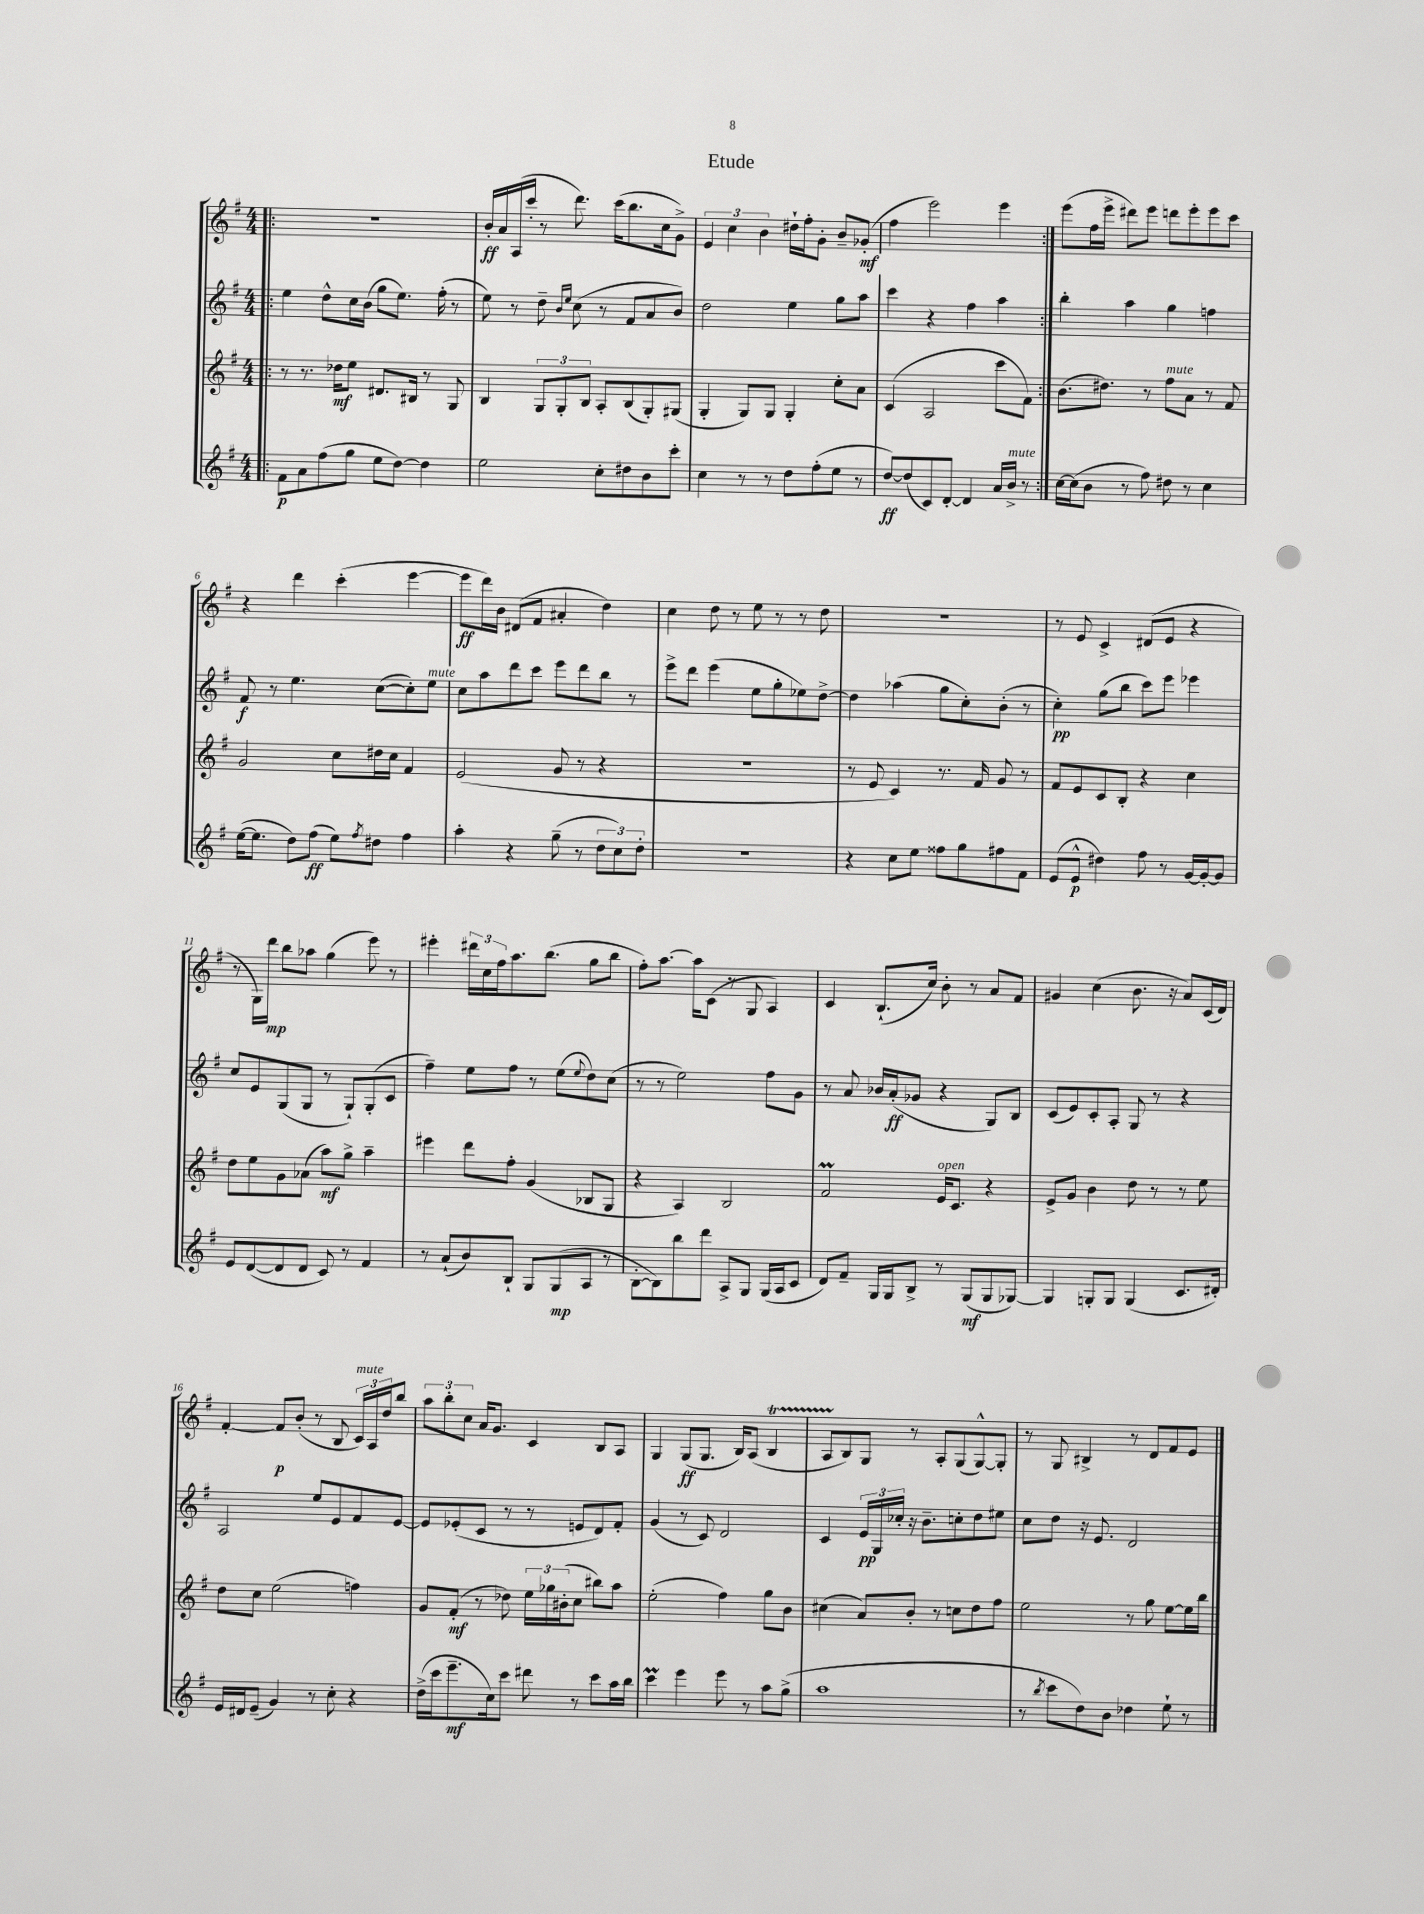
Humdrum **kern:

**kern	**kern	**kern	**kern
*staff4	*staff3	*staff2	*staff1
*clefG2	*clefG2	*clefG2	*clefG2
*k[f#]	*k[f#]	*k[f#]	*k[f#]
*M4/4	*M4/4	*M4/4	*M4/4
=!|:	=!|:	=!|:	=!|:
8f#\L	8r	4ee\	1r
8a\	8.r	.	.
(8ff#\	.	8dd^^\L	.
.	16dd-\LK	.	.
8gg\J	8ee\J	16cc\L	.
.	.	(16b\JJ	.
8ee\L	8.d#/L	8gg\L	.
[8dd\J)	.	8.ee\J)	.
.	16B#/Jk	.	.
4dd\]	8r	.	.
.	.	(16ff#'\	.
.	8G/	8r	.
=	=	=	=
2ee\	4B/	8ee\)	16b'/LL
.	.	.	16a/
.	.	8r	(16A/
.	.	.	16ccc'/JJ
.	12G/L	8dd~\	8r
.	12G'/	.	.
.	.	16qqb/LL	.
.	.	16qqee/JJ	.
.	.	(8cc\	8.ddd\)
.	12B/J	.	.
8cc'\L	8A'/L	8r	.
.	.	.	(16ccc\LK
8dd#\	(8B/	8f#/L	8.bb\
8b\	8G'/)	8a/	.
.	.	.	16cc\k
8ccc'\J	(8G#/J	8b/J)	8g^\J)
=	=	=	=
4cc\	4G'/	2dd\	6e/
.	.	.	6cc\
8r	8G/L)	.	.
.	.	.	6b\
8r	8G/J	.	.
8dd\L	4G'/	4ee\	16dd#`\LL
.	.	.	16ff#'\J
(8ff#'\	.	.	8g'\J
8ee\J	8cc'\L	8gg\L	8b~/L
8r	8a\J	8aa\J	(8g-'/J
=	=	=	=
[8dd/L)	(4c/	4ccc\	4ff#\
(8dd/]	.	.	.
8c/)	2A/	4r	2eee\)
[8d'/J	.	.	.
4d/]	.	4ff#\	.
16a/LL	8ccc\L	4aa\	4eee\
16b^/JJ	.	.	.
8r	8f#\J)	.	.
=:|!	=:|!	=:|!	=:|!
[16cc\LL	(8.b\L	4bb'\	(8eee\L
(16cc\]J	.	.	.
8b\J	.	.	16ff#\L
.	8.dd#\J)	.	16eee^\JJ
8r	.	4aa\	8ddd#\L)
8ff#\)	8r	.	8eee\J
8dd#\	8ff#\L	4gg\	8ddd\L
8r	8a\J	.	8eee'\
4cc\	8r	4ff\	8eee\
.	8f#/	.	8ccc\J
=	=	=	=
([16ee\LK	2g/	8f#/	4r
8.ee\]J	.	.	.
.	.	8r	.
8dd\L)	.	4.ee\	4ddd\
(8ff#\J	.	.	.
8ee\L)	8cc\L	.	(4ccc'\
8qff#/	.	.	.
8dd#\J	16dd#\L	([8cc\L	.
.	16cc\JJ	.	.
4ff#\	4f#/	8cc'\])	[4eee\
.	.	8ee\J	.
=	=	=	=
4aa'\	(2e/	8cc\L	8eee\]L
.	.	8aa\	16ddd\L)
.	.	.	16b\JJ
4r	.	8ddd\	(8d#/L
.	.	8ccc\J	8f#/J
(8gg~\	8g/	8eee\L	4a#'/
8r	8r	8ddd\	.
12dd\L	4r	8bb\J	4dd\)
12cc\)	.	.	.
.	.	8r	.
12dd'\J	.	.	.
=	=	=	=
1r	1r	8eee^\L	4cc\
.	.	8ddd\J	.
.	.	(4eee\	8dd\
.	.	.	8r
.	.	8ee\L	8ee\
.	.	8gg'\	8r
.	.	8ee-\)	8r
.	.	[8dd^\J	8dd\
=	=	=	=
4r	8r	4dd\]	1r
.	8e/	.	.
8cc\L	4c/)	(4aa-\	.
8ee\J	.	.	.
8ff##\L	8.r	8gg\L	.
8gg\	.	8cc'\)	.
.	16f#/	.	.
8ff#\	8g/	(8b'\J	.
8f#\J	8r	8r	.
=	=	=	=
(8e/L	8f#/L	4cc'\)	8r
8e^^/J	8e/	.	8e/
4dd#\)	8c/	(8gg\L	4c^/
.	8B'/J	8bb\J	.
8ff#\	4r	8ccc\L)	(8d#/L
8r	.	8eee\J	8e/J
[16g/LL	4cc\	4eee-\	4r
16g'/_J	.	.	.
8g/]J	.	.	.
=	=	=	=
8e/L	8dd\L	8cc/L	8r
([8d/	8ee\	8e/	16G\LL)
.	.	.	16ddd\JJ
8d/]	8g\	(8G/	8bb\L
8d/J	(8a-\J	8G/J	8aa-\J
8c/)	8aa\L)	8r	(4gg\
8r	8gg^\J	8G`/L)	.
4f#/	4aa~\	(8G'/	8eee\)
.	.	8c/J	8r
=	=	=	=
8r	4eee#\	4ff#~\)	4eee#'\
(8a`/L	.	.	.
8b/)	8ddd\L	8ee\L	24ddd#\LL
.	.	.	24cc\
.	.	.	24ff#\J
8B`/J	8ff#'\J	8ff#\J	8.aa\
8G/L	(4g/	8r	.
.	.	.	(8.bb\J
(8G/	.	(8ee\L	.
.	.	8qqee/	.
8A/J	8B-/L	8dd\)	8gg\L
8r	8G/J	(8cc\J	8bb\J
=	=	=	=
[8B'\L	4r	8r	8ff#'\L)
8B\])	.	8r	[8.aa\J
8bb\	4A/)	2ee\)	.
.	.	.	16aa\]LK
8ddd\J	.	.	(8c\J
8A^/L	2B/	.	8r
8G/J	.	.	8G/
(16G/LL	.	8ff#\L	4A/)
16A/J	.	.	.
8c/J	.	8g\J	.
=	=	=	=
8d/L)	2f#/	8r	4c/
8f#~/J	.	8a/	.
16G/LL	.	16b-/LL	(8.B`/L
16G/J	.	(16a'/J	.
8B^/J	.	8g-/J	.
.	.	.	16cc/Jk)
8r	16e/LK	4r	8b'\
.	8.c/J	.	.
(8G/L	.	.	8r
8G/	4r	8G/L)	8a/L
[8G-/J)	.	8B/J	8f#/J
=	=	=	=
4G-/]	8e^/L	(8c/L	4g#/
.	8g/J	8e/)	.
8G'/L	4b\	8c'/	(4cc\
8G/J	.	8A'/J	.
(4G/	8dd\	8G/	8.b\
.	8r	8r	.
.	.	.	16r
8.c/L	8r	4r	8a/L)
.	8ee\	.	(16c/L
16d#'/Jk)	.	.	16d/JJ)
=	=	=	=
16e/LL	8dd\L	2A/	[4f#'/
16d#/J	.	.	.
(8e~/J	8cc\J	.	.
4g/)	(2ee\	.	8f#/]L
.	.	.	(8b'/J
8r	.	8ee/L	8r
8cc'\	.	8e/	8B/
4r	4ff\)	8f#/	24c/LL)
.	.	.	24A/
.	.	.	24dd/J
.	.	[8e/J	8bb/J
=	=	=	=
(16dd^\LL	8g/L	8e/]L	12aa\L
16ccc\J	.	.	.
.	.	.	12bb'\
8.eee~\	(8f#'/J	(8e-'/	.
.	.	.	12cc\J
.	8r	8c/J	16a/LK
16cc\k)	.	.	8.g/J
8ccc\J	8dd-\)	8r	.
8ddd#\	24ee\LL	8r	4c/
.	24gg-\	.	.
.	(24b#'\J	.	.
8r	8cc\J	8e/L	.
8ccc\L	8bb#\L)	8d/)	8B/L
16aa\L	8aa\J	8f#'/J	8A/J
16bb\JJ	.	.	.
=	=	=	=
4ccc\	(2ee'\	(4g/	4G/
4eee\	.	8r	(8G/L
.	.	8c/)	8.G/J
8eee\	4ff#\)	2d/	.
.	.	.	16B/LK)
8r	.	.	(8A/J
8aa\L	8gg\L	.	4B/
(8gg^\J	8b\J	.	.
=	=	=	=
1aa	(4cc#\	4c/	8A/L
.	.	.	8B/)
.	8a/L)	24e/LL	8G/J
.	.	24G/	.
.	.	24cc-'/JJ	.
.	8b'/J	16r	8r
.	.	8.b~\L	.
.	8r	.	8A'/L
.	8cc\L	8cc'\	(8G/
.	8dd\	8dd\	[8G^^/)
.	8ff#\J	8ee#\J	8G'/]J
=	=	=	=
8r	2ee\	8cc\L	8r
8qbb/	.	.	.
8ccc\L	.	8dd\J	8G/
8dd\)	.	16r	4B#^/
.	.	8.e/	.
8b\J	.	.	.
4dd-\	8r	2d/	8r
.	8gg\	.	8d/L
8ee`\	[8ee\L	.	8f#/
8r	16ee\]L	.	8e/J
.	16bb\JJ	.	.
==	==	==	==
*-	*-	*-	*-
